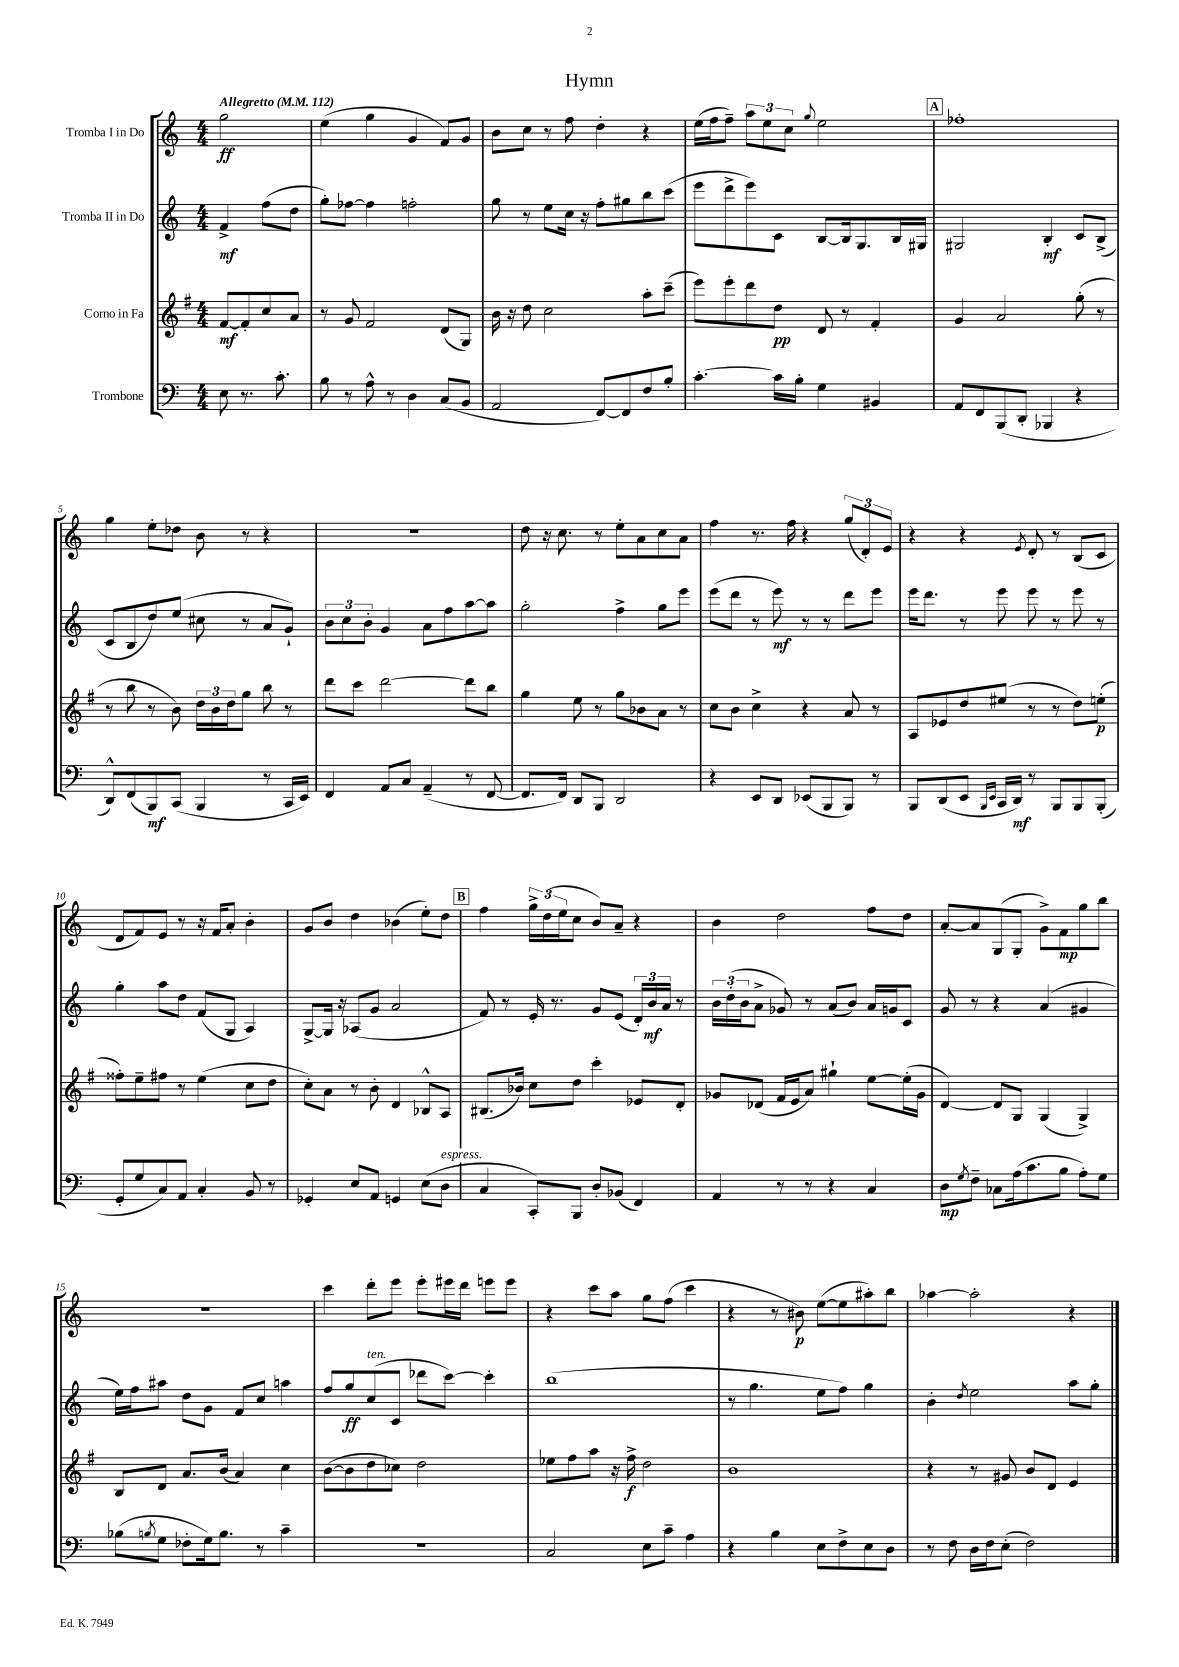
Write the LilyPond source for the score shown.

\header { title = "Hymn" }
<<
\new StaffGroup <<
\new Staff = "s0" \with { instrumentName = "Tromba I in Do" } {
    \clef treble \key c \major \numericTimeSignature \time 4/4 \partial 2 \tempo "Allegretto" 4 = 112
    g''2\ff |
    e''4( g''4 g'4 f'8) g'8 |
    b'8 c''8 r8 f''8 d''4-. r4 |
    e''16( f''16 f''8--) \tuplet 3/2 { a''8 e''8 c''8 } \appoggiatura { g''8 } e''2 |
    \mark \markup { \box "A" } fes''1-. |
    g''4 e''8-. des''8 b'8 r8 r4 |
    r1 |
    d''8 r16 c''8. r8 e''8-. a'8 c''8 a'8 |
    f''4 r8. f''16 r4 \tuplet 3/2 { g''8( d'8-.) e'8 } |
    r4 r4 \acciaccatura { e'8 } d'8-. r8 b8( c'8 |
    d'8 f'8) e'8 r8 r16 f'16 a'8-. b'4-. |
    g'8 b'8 d''4 bes'4( e''8-.) d''8 |
    \mark \markup { \box "B" } f''4 \tuplet 3/2 { g''16-> d''16( e''16 } c''8 b'8) a'8-- r4 |
    b'4 d''2 f''8 d''8 |
    a'8~-. a'8 g8( g8-. g'8->) f'8\mp g''8 b''8 |
    R1 |
    c'''4 d'''8-. e'''8 e'''8-. eis'''16 d'''16 e'''8 e'''8 |
    r4 c'''8 a''8 g''8 f''8( c'''4 |
    r4 r8 bis'8\p) e''8~( e''8 ais''8-.) b''8 |
    aes''4~ aes''2-. r4 \bar "|." |
}
\new Staff = "s1" \with { instrumentName = "Tromba II in Do" } {
    \clef treble \key c \major \numericTimeSignature \time 4/4 \partial 2
    f'4->\mf f''8( d''8 |
    g''8-.) fes''8~ fes''4 f''2-. |
    g''8 r8 e''8 c''16 r16 f''8-. gis''8 b''8 c'''8( |
    e'''8 d'''8-> e'''8) c'8 b8~ b16 g8. b16 gis16 |
    \mark \markup { \box "A" } gis2 b4-.\mf c'8 b8->( |
    c'8 b8 d''8) e''8( cis''8 r8 a'8 g'8-!) |
    \tuplet 3/2 { b'8 c''8 b'8-. } g'4 a'8 f''8 a''8~ a''8 |
    g''2-. f''4-> g''8 e'''8 |
    e'''8( d'''8 r8 e'''8\mf) r8 r8 d'''8 e'''8 |
    e'''16 d'''8. r8 e'''8 e'''8 r8 e'''8 r8 |
    g''4-. a''8 d''8 f'8( g8 a4) |
    g8~-> g16 r16 aes8( g'8 a'2 |
    \mark \markup { \box "B" } f'8) r8 e'16-. r8. g'8 e'8( \tuplet 3/2 { d'16-.) b'16\mf a'16 } r8 |
    \tuplet 3/2 { b'16 d''16-.( b'16 } a'8-> ges'8) r8 a'8( b'8) a'16 g'16 c'8 |
    g'8 r8 r4 a'4( gis'4 |
    e''16) f''16 ais''8 d''8 g'8 f'8 c''8 a''4 |
    f''8 g''8\ff c''8^\markup { \italic "ten." }( c'8 des'''8 c'''8~) c'''4-. |
    b''1( |
    r8 g''4. e''8 f''8) g''4 |
    b'4-. \acciaccatura { d''8 } e''2 a''8 g''8-. \bar "|." |
}
\new Staff = "s2" \with { instrumentName = "Corno in Fa" } {
    \clef treble \key g \major \numericTimeSignature \time 4/4 \partial 2
    fis'8~\mf fis'8-. c''8 a'8 |
    r8 g'8 fis'2 d'8( g8) |
    b'16 r16 d''8 c''2 a''8-. c'''8--( |
    e'''8) e'''8-. d'''8 d''8\pp d'8 r8 fis'4-. |
    \mark \markup { \box "A" } g'4 a'2 g''8-.( r8 |
    r8 b''8 r8 b'8) \tuplet 3/2 { d''16 b'16 d''16 } g''8 b''8 r8 |
    d'''8 c'''8 d'''2~ d'''8 b''8 |
    g''4 e''8 r8 g''8 bes'8 a'8 r8 |
    c''8 b'8 c''4-> r4 a'8 r8 |
    a8 ees'8 d''8 eis''8( r8 r8 d''8) e''8-.\p( |
    fisis''8-.) e''8-- fis''8 r8 e''4( c''8 d''8 |
    c''8-.) a'8 r8 b'8-. d'4 bes8-^ a8 |
    \mark \markup { \box "B" } bis8.( bes'16) c''8 d''8 c'''4-. ees'8 d'8-. |
    ges'8 des'8( fis'16 e'16 a'8) gis''4-! e''8~ e''16-.( ges'16 |
    d'4~) d'8 g8 g4( g4->) |
    b8 d'8 a'8. b'16( a'4) c''4 |
    b'8~( b'8 d''8 ces''8) d''2 |
    ees''8 fis''8 a''8 r16 fis''16->\f d''2 |
    b'1 |
    r4 r8 gis'8 b'8 d'8 e'4 \bar "|." |
}
\new Staff = "s3" \with { instrumentName = "Trombone" } {
    \clef bass \key c \major \numericTimeSignature \time 4/4 \partial 2
    e8 r8. c'8.-. |
    b8 r8 a8-^ r8 d4 c8( b,8 |
    a,2 f,8~) f,8 f8 b8-. |
    c'4.~-. c'16 b16-. g4 bis,4 |
    \mark \markup { \box "A" } a,8 f,8 b,,8( d,8-. bes,,4 r4 |
    d,8-^) f,8( b,,8\mf) c,8( b,,4 r8 c,16 e,16) |
    f,4 a,8 c8 a,4--( r8 f,8~ |
    f,8. f,16) d,8 b,,8 d,2 |
    r4 e,8 d,8 ees,8( b,,8 b,,8) r8 |
    b,,8 d,8( e,8 \grace { b,,16 e,16 } c,16 d,16\mf) r8 b,,8 b,,8 b,,8-.( |
    g,8-. g8 c8) a,8 c4-. b,8 r8 |
    ges,4-. e8 a,8 g,4 e8( d8^\markup { \italic "espress." } |
    \mark \markup { \box "B" } c4 c,8-.) b,,8 d8-. bes,8( f,4) |
    a,4 r8 r8 r4 c4 |
    d8\mp \acciaccatura { g8 } f8-- ces8 a16( c'8. b8 a8-.) g8 |
    bes8( \acciaccatura { b8 } g8 fes8-. g16) b8. r8 c'4-- |
    R1 |
    c2 e8 c'8-- a4 |
    r4 b4 e8 f8-> e8 d8 |
    r8 f8 d16 f16 e8-.( f2) \bar "|." |
}
>>
>>
